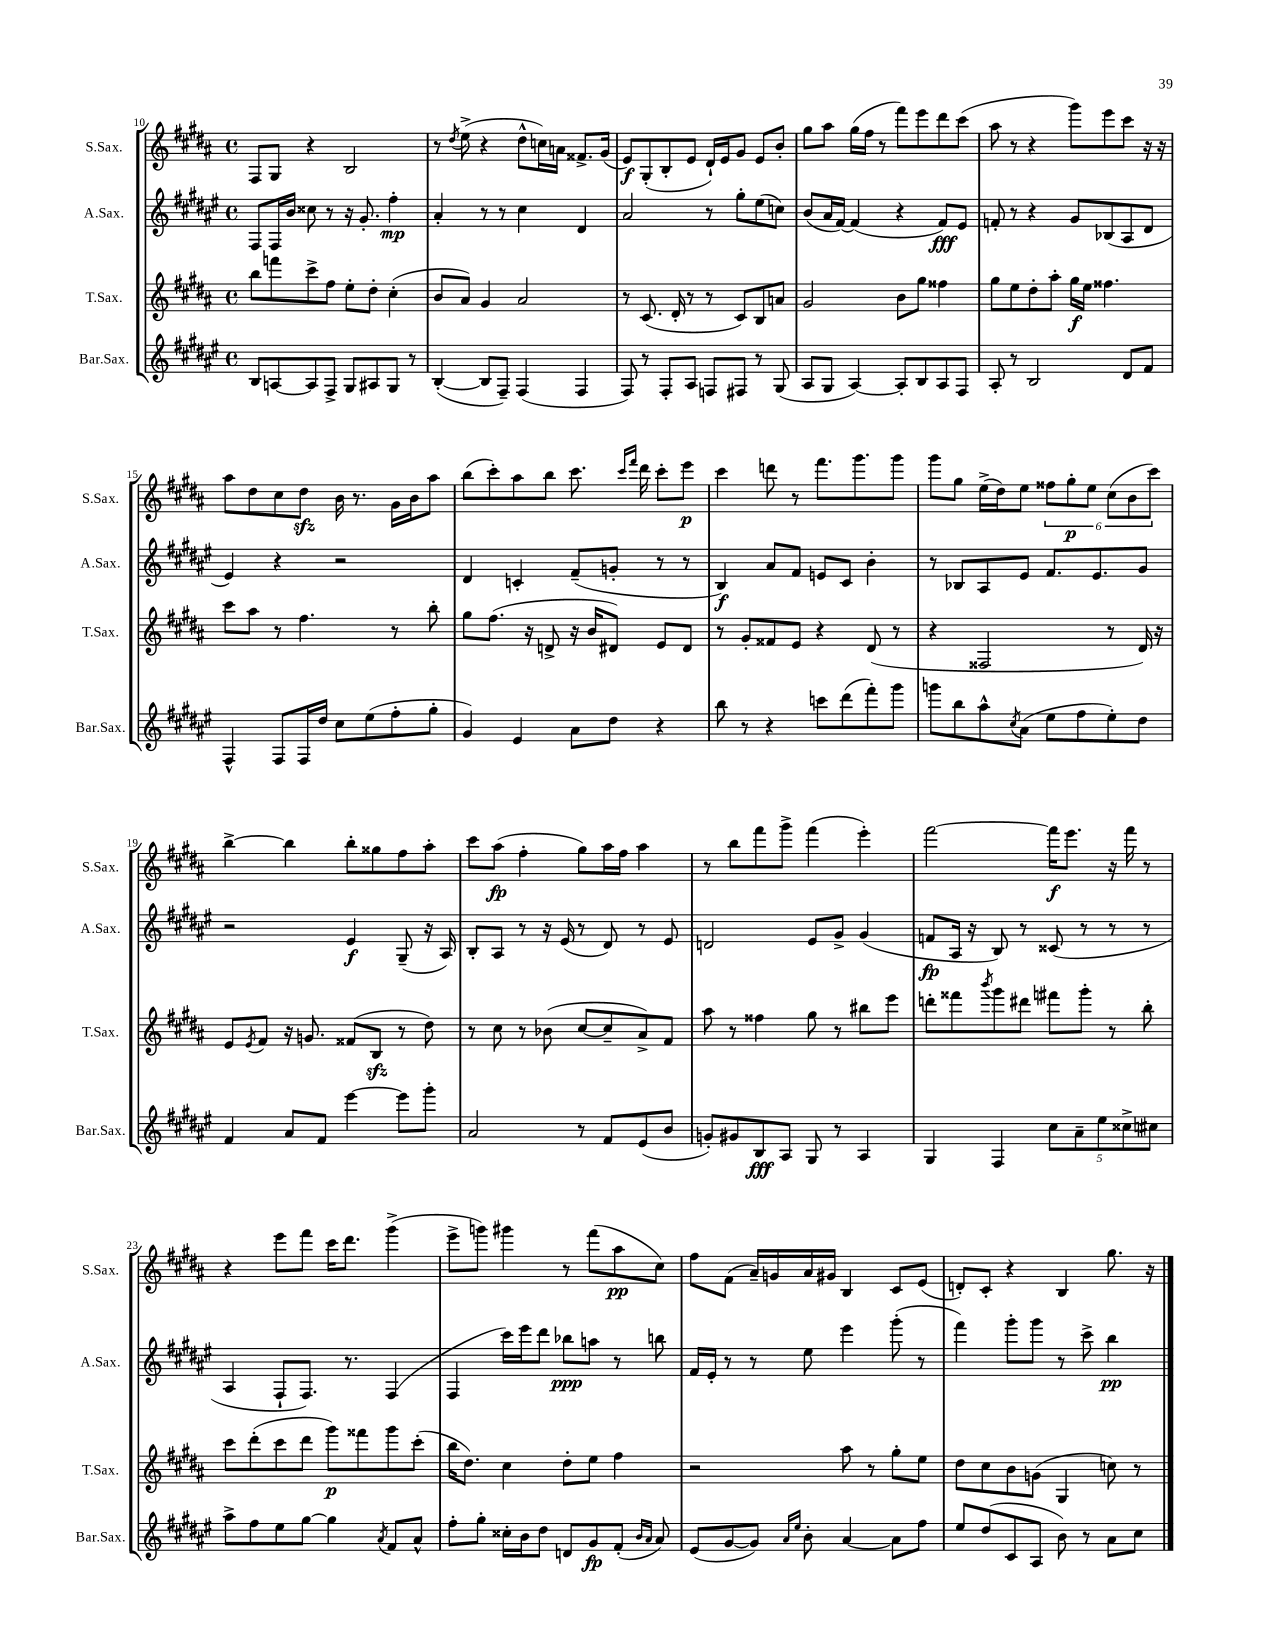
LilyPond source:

<<
\new StaffGroup <<
\new Staff = "s0" \with { instrumentName = "S.Sax." shortInstrumentName = "S.Sax." } {
    \clef treble \key b \major \defaultTimeSignature \time 4/4
    fis8 gis8 r4 b2 |
    r8 \acciaccatura { dis''8 } e''8->( r4 dis''8-^ c''16) a'16 fisis'8.-> gis'16( |
    e'8\f) gis8-.( b8-. e'8 dis'16-!) e'16 gis'8 e'8 b'8-. |
    gis''8 ais''8 gis''16( fis''16 r8 fis'''8) e'''8 dis'''8 cis'''8( |
    ais''8 r8 r4 gis'''8) e'''8 cis'''8 r16 r16 |
    ais''8 dis''8 cis''8 dis''8\sfz b'16 r8. gis'16 b'16 ais''8 |
    b''8( cis'''8-.) ais''8 b''8 cis'''8. \grace { cis'''16 fis'''16 } dis'''16 cis'''8-. e'''8\p |
    cis'''4 d'''8 r8 fis'''8. gis'''8. gis'''8 |
    gis'''8 gis''8 e''16->( dis''16) e''8 \tuplet 6/4 { fisis''8 gis''8-.\p e''8 cis''8( b'8 cis'''8) } |
    b''4~-> b''4 b''8-. gisis''8 fis''8 ais''8-. |
    cis'''8 ais''8\fp( fis''4-. gis''8) ais''16 fis''16 ais''4 |
    r8 b''8 fis'''8 gis'''8-> fis'''4( e'''4-.) |
    fis'''2~ fis'''16\f e'''8. r16 fis'''16 r8 |
    r4 e'''8 fis'''8 cis'''16 dis'''8. gis'''4->( |
    e'''8-> g'''8) gis'''4 r8 fis'''8( ais''8\pp cis''8) |
    fis''8 fis'8( ais'16--) g'16 ais'16 gis'16 b4 cis'8 e'8( |
    d'8-.) cis'8-. r4 b4 gis''8. r16 \bar "|." |
}
\new Staff = "s1" \with { instrumentName = "A.Sax." shortInstrumentName = "A.Sax." } {
    \clef treble \key fis \major \defaultTimeSignature \time 4/4
    fis8 fis16 b'16 cisis''8 r8 r16 gis'8.-. fis''4-.\mp |
    ais'4-. r8 r8 cis''4 dis'4 |
    ais'2 r8 gis''8-. eis''8( c''8) |
    b'8( ais'16 fis'16~) fis'4( r4 fis'8\fff) eis'8 |
    f'8-. r8 r4 gis'8 bes8( ais8 dis'8 |
    eis'4) r4 r2 |
    dis'4 c'4-. fis'8--( g'8-. r8 r8 |
    b4\f) ais'8 fis'8 e'8 cis'8 b'4-. |
    r8 bes8 ais8 eis'8 fis'8. eis'8. gis'8 |
    r2 eis'4\f gis8--( r16 ais16) |
    b8-. ais8 r8 r16 eis'16( r8 dis'8) r8 eis'8 |
    d'2 eis'8 gis'8-> gis'4( |
    f'8\fp ais16 r16 b8) r8 cisis'8( r8 r8 r8 |
    ais4 fis8-! fis8.) r8. fis4( |
    fis4 cis'''16) eis'''16 dis'''8 bes''8\ppp a''8 r8 b''8 |
    fis'16 eis'16-. r8 r8 eis''8 eis'''4 gis'''8-.( r8 |
    fis'''4) gis'''8-. gis'''8 r8 cis'''8-> b''4\pp \bar "|." |
}
\new Staff = "s2" \with { instrumentName = "T.Sax." shortInstrumentName = "T.Sax." } {
    \clef treble \key b \major \defaultTimeSignature \time 4/4
    b''8 f'''8 cis'''8-> fis''8 e''8-. dis''8-. cis''4-.( |
    b'8 ais'8) gis'4 ais'2 |
    r8 cis'8.( dis'16-. r8 r8 cis'8) b8 a'8 |
    gis'2 b'8 gis''8 fisis''4 |
    gis''8 e''8 dis''8-. ais''8-. gis''16\f e''16 fisis''4. |
    cis'''8 ais''8 r8 fis''4. r8 b''8-. |
    gis''8 fis''8.( r16 d'8-> r16 b'16 dis'8) e'8 dis'8 |
    r8 gis'8-. fisis'8 e'8 r4 dis'8( r8 |
    r4 fisis2 r8 dis'16) r16 |
    e'8 \acciaccatura { e'8 } fis'8 r16 g'8. fisis'8( b8\sfz r8 dis''8) |
    r8 cis''8 r8 bes'8( cis''8~ cis''8-- ais'8->) fis'8 |
    ais''8 r8 fisis''4 gis''8 r8 bis''8 e'''8 |
    d'''8-. fisis'''8 \acciaccatura { b'''8 } gis'''8 dis'''8 fis'''8 gis'''8-. r8 b''8-. |
    cis'''8 dis'''8-.( cis'''8 dis'''8 gis'''8\p) fisis'''8 gis'''8 cis'''8-.( |
    b''16 dis''8.) cis''4 dis''8-. e''8 fis''4 |
    r2 ais''8 r8 gis''8-. e''8 |
    dis''8 cis''8 b'8 g'8( gis4 c''8) r8 \bar "|." |
}
\new Staff = "s3" \with { instrumentName = "Bar.Sax." shortInstrumentName = "Bar.Sax." } {
    \clef treble \key fis \major \defaultTimeSignature \time 4/4
    b8 a8~ a8 fis8-> gis8 ais8 gis8 r8 |
    b4~-.( b8 fis8--) fis4( fis4 |
    fis8) r8 fis8-. ais8 f8 fis8 r8 gis8( |
    ais8 gis8 ais4~) ais8-. b8 ais8 fis8 |
    ais8-. r8 b2 dis'8 fis'8 |
    fis4-^ fis8 fis16 dis''16 cis''8 eis''8( fis''8-. gis''8-. |
    gis'4) eis'4 ais'8 dis''8 r4 |
    b''8 r8 r4 c'''8 dis'''8( fis'''8-.) gis'''8 |
    g'''8 b''8 ais''8-^ \acciaccatura { cis''8 } ais'8( eis''8 fis''8 eis''8-.) dis''8 |
    fis'4 ais'8 fis'8 eis'''4~ eis'''8 gis'''8-. |
    ais'2 r8 fis'8 eis'8( b'8 |
    g'8-.) gis'8 b8\fff ais8 gis8 r8 ais4 |
    gis4 fis4 \tuplet 5/4 { cis''8 ais'8-- eis''8 cisis''8-> cis''8 } |
    ais''8-> fis''8 eis''8 gis''8~ gis''4 \acciaccatura { ais'8 } fis'8 ais'8-^ |
    fis''8-. gis''8-. cisis''16-. b'16 dis''8 d'8 gis'8\fp fis'8-.( \grace { b'16 ais'16 } ais'8) |
    eis'8( gis'8~ gis'8) \grace { ais'16 eis''16 } b'8-. ais'4~ ais'8 fis''8 |
    eis''8 dis''8( cis'8 ais8 b'8) r8 ais'8 cis''8 \bar "|." |
}
>>
>>
\layout { \context { \Score currentBarNumber = #10 } }
